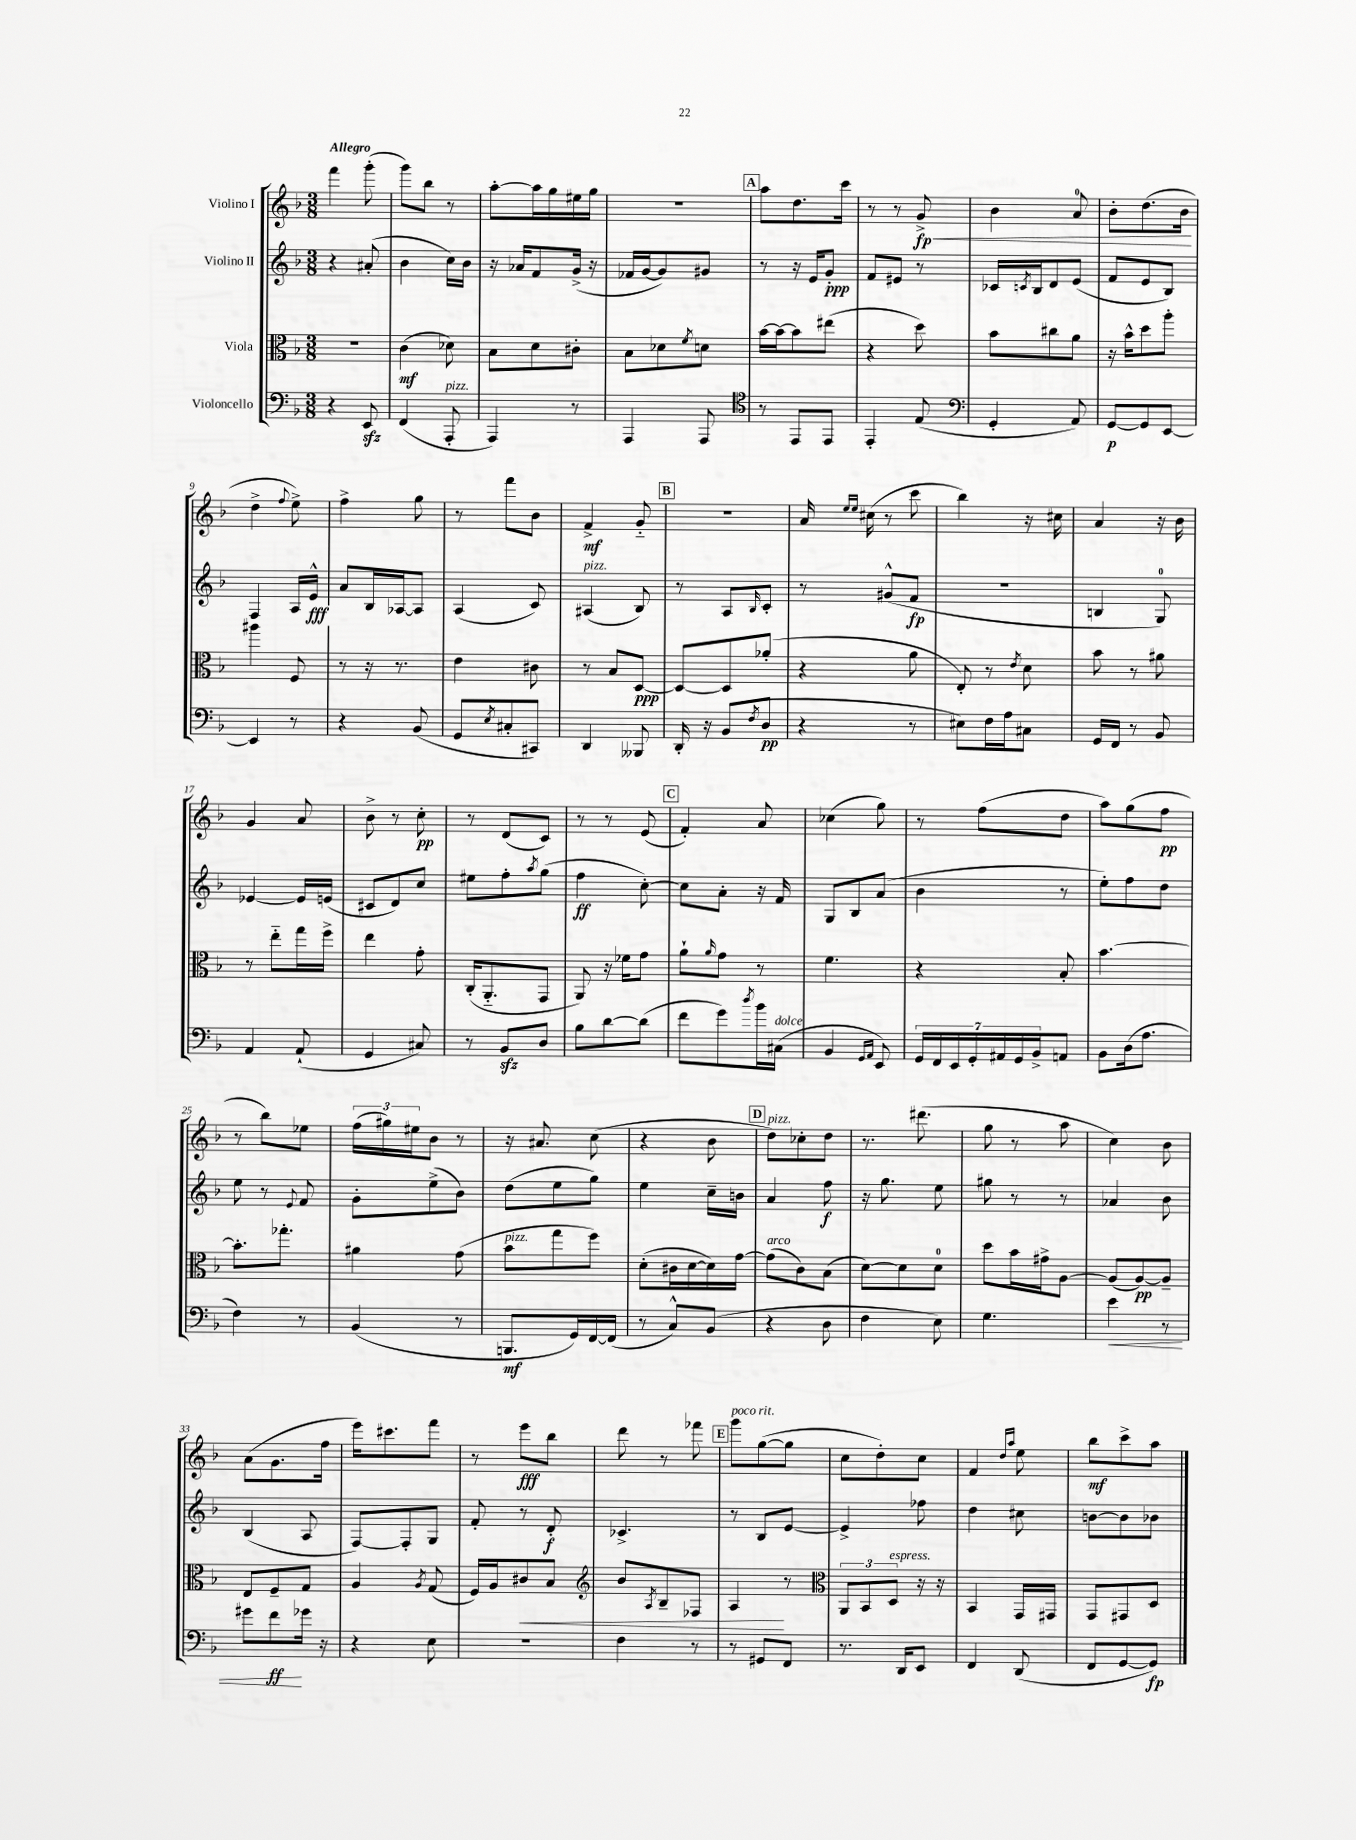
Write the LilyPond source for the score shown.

<<
\new StaffGroup <<
\new Staff = "s0" \with { instrumentName = "Violino I" } {
    \clef treble \key f \major \numericTimeSignature \time 3/8 \tempo "Allegro"
    f'''4 g'''8-.( |
    g'''8) bes''8 r8 |
    a''8~-. a''16 g''16 eis''16 g''16 |
    R4. |
    \mark \markup { \box "A" } a''8 d''8. c'''16 |
    r8 r8 g'8->\fp\< |
    bes'4 a'8-0 |
    bes'8-. d''8.( bes'16\! |
    d''4-> \appoggiatura { f''8 } e''8->) |
    f''4-> g''8 |
    r8 f'''8 bes'8 |
    f'4->\mf g'8-_ |
    \mark \markup { \box "B" } R4. |
    a'16 \grace { e''16 e''16 } cis''16( r8 c'''8 |
    bes''4) r16 cis''16 |
    a'4 r16 bes'16 |
    g'4 a'8 |
    bes'8-> r8 c''8-.\pp |
    r8 d'8( c'8) |
    r8 r8 e'8( |
    \mark \markup { \box "C" } f'4-.) a'8 |
    ces''4( g''8) |
    r8 f''8( d''8 |
    a''8) g''8( f''8\pp |
    r8 bes''8) ees''8 |
    \tuplet 3/2 { f''16( gis''16) eis''16 } bes'8 r8 |
    r16 ais'8. c''8( |
    r4 bes'8 |
    \mark \markup { \box "D" } d''8^\markup { \italic "pizz." }) ces''8-. d''8 |
    r8. dis'''8.( |
    g''8 r8 a''8 |
    c''4) bes'8 |
    a'8( g'8. f''16 |
    e'''16) cis'''8. f'''8 |
    r8 e'''8\fff bes''8 |
    d'''8 r8 fes'''8 |
    \mark \markup { \box "E" } g'''8^\markup { \italic "poco rit." } g''8~( g''8 |
    c''8 d''8-.) c''8 |
    f'4 \grace { d''16 a''16 } e''8 |
    bes''8\mf c'''8-> a''8 \bar "|." |
}
\new Staff = "s1" \with { instrumentName = "Violino II" } {
    \clef treble \key f \major \numericTimeSignature \time 3/8
    r4 ais'8-.( |
    bes'4 c''16) bes'16 |
    r16 aes'16 f'8 g'16->( r16 |
    fes'16 g'16~ g'8) gis'8 |
    \mark \markup { \box "A" } r8 r16 e'16 g'8-.\ppp |
    f'8 eis'8 r8 |
    ces'16 \acciaccatura { c'8 } bes16 d'8 e'8( |
    f'8 e'8 bes8) |
    f4 a16 e'16-^\fff |
    a'8 bes16 aes16~ aes8 |
    a4( c'8) |
    ais4^\markup { \italic "pizz." }( bes8) |
    \mark \markup { \box "B" } r8 a8 \grace { bes16 } c'8-. |
    r8 gis'8-^( f'8\fp |
    R4. |
    b4 g8-0) |
    ees'4~ ees'16 e'16( |
    cis'8 d'8) c''8 |
    eis''8 f''8-. \acciaccatura { a''8 } g''8( |
    f''4\ff c''8~-.) |
    \mark \markup { \box "C" } c''8 a'8-. r16 f'16 |
    g8 bes8 a'8( |
    bes'4 r8 |
    e''8-.) f''8 d''8 |
    e''8 r8 \appoggiatura { e'8 } f'8 |
    g'8-. e''8->( bes'8) |
    d''8( e''8 g''8) |
    e''4 c''16-- b'16 |
    \mark \markup { \box "D" } a'4 f''8\f |
    r16 g''8. e''8 |
    gis''8 r8 r8 |
    aes'4 bes'8 |
    bes4( a8 |
    f8~) f8-. g8 |
    f'8-. r8 d'8-.\f |
    ces'4.-> |
    \mark \markup { \box "E" } r8 bes8 e'8~ |
    e'4-> fes''8 |
    d''4 cis''8 |
    b'8~ b'8 bes'8 \bar "|." |
}
\new Staff = "s2" \with { instrumentName = "Viola" } {
    \clef alto \key f \major \numericTimeSignature \time 3/8
    R4. |
    c'4\mf( des'8) |
    bes8 d'8 cis'8-. |
    bes8 des'8 \acciaccatura { f'8 } d'8 |
    \mark \markup { \box "A" } bes'16~ bes'16~ bes'8 eis''8( |
    r4 d''8) |
    bes'8 cis''8 a'8 |
    r16 bes'16-^ d''8 a''8-. |
    ais''4 f8 |
    r8 r16 r8. |
    e'4 cis'8 |
    r8 bes8 d8~\ppp |
    \mark \markup { \box "B" } d8~ d8 aes'8-.( |
    r4 a'8 |
    e8-.) r8 \acciaccatura { e'8 } d'8 |
    bes'8 r8 ais'8 |
    r8 e''8-_ g''16 f''16-> |
    e''4 g'8-. |
    c16-.( a,8.-_ g,8 |
    a,8) r16 fes'16 g'8 |
    \mark \markup { \box "C" } a'8-! \grace { a'16 } g'8 r8 |
    f'4. |
    r4 bes8-. |
    bes'4.~ |
    bes'8.-. ges''8.-. |
    ais'4 g'8( |
    bes'8^\markup { \italic "pizz." } g''8 f''8) |
    d'8-.( cis'16 d'16~ d'16) g'16~ |
    \mark \markup { \box "D" } g'8^\markup { \italic "arco" }( c'8) bes8( |
    d'8~) d'8 d'8-0 |
    d''8 bes'16 gis'16-> a8~ |
    a8( a8~\pp) a8-- |
    e8 f8-- g8 |
    a4 \acciaccatura { a8 } g8( |
    f16) a16 cis'8\< bes8 |
    \clef treble bes'8 \acciaccatura { a8 } bes8-- fes8 |
    \mark \markup { \box "E" } a4\! r8 |
    \clef alto \tuplet 3/2 { a,8 bes,8 d8^\markup { \italic "espress." } } r16 r16 |
    bes,4 g,16 gis,16 |
    g,8 gis,8 d8 \bar "|." |
}
\new Staff = "s3" \with { instrumentName = "Violoncello" } {
    \clef bass \key f \major \numericTimeSignature \time 3/8
    r4 e,8\sfz |
    f,4( a,,8-.^\markup { \italic "pizz." } |
    a,,4) r8 |
    a,,4 a,,8 |
    \mark \markup { \box "A" } \clef tenor r8 e,8 e,8 |
    e,4-. e8( |
    \clef bass g,4-. a,8) |
    g,8~\p g,8 e,8~ |
    e,4 r8 |
    r4 bes,8( |
    g,8 \acciaccatura { e8 } cis8-. cis,8) |
    d,4 beses,,8 |
    \mark \markup { \box "B" } d,16-. r16 bes,8( \acciaccatura { f8 } d8\pp |
    r4 r8 |
    eis8) f16 a16 cis8 |
    g,16 f,16 r8 bes,8 |
    a,4 a,8-!( |
    g,4 cis8) |
    r8 bes,8\sfz d8 |
    bes8 d'8~ d'8( |
    \mark \markup { \box "C" } f'8 g'8) \acciaccatura { d''8 } bes'16 cis16^\markup { \italic "dolce" }( |
    bes,4 \grace { g,16 a,16 } e,8) |
    \tuplet 7/4 { g,16 f,16 e,16 g,16-. ais,16 g,16 bes,16-> } a,8 |
    bes,8 d16( a8. |
    f4) r8 |
    bes,4( r8 |
    b,,8.\mf g,16) f,16~ f,16( |
    r8 c8-^) bes,8( |
    \mark \markup { \box "D" } r4 d8 |
    f4 e8) |
    g4. |
    e'4\< r8 |
    gis'8 f'8\ff\! ges'16 r16 |
    r4 e8 |
    R4. |
    f4 r8 |
    \mark \markup { \box "E" } r8 gis,8 f,8 |
    r8. d,16 e,8 |
    f,4 d,8( |
    f,8 g,8~ g,8\fp) \bar "|." |
}
>>
>>
